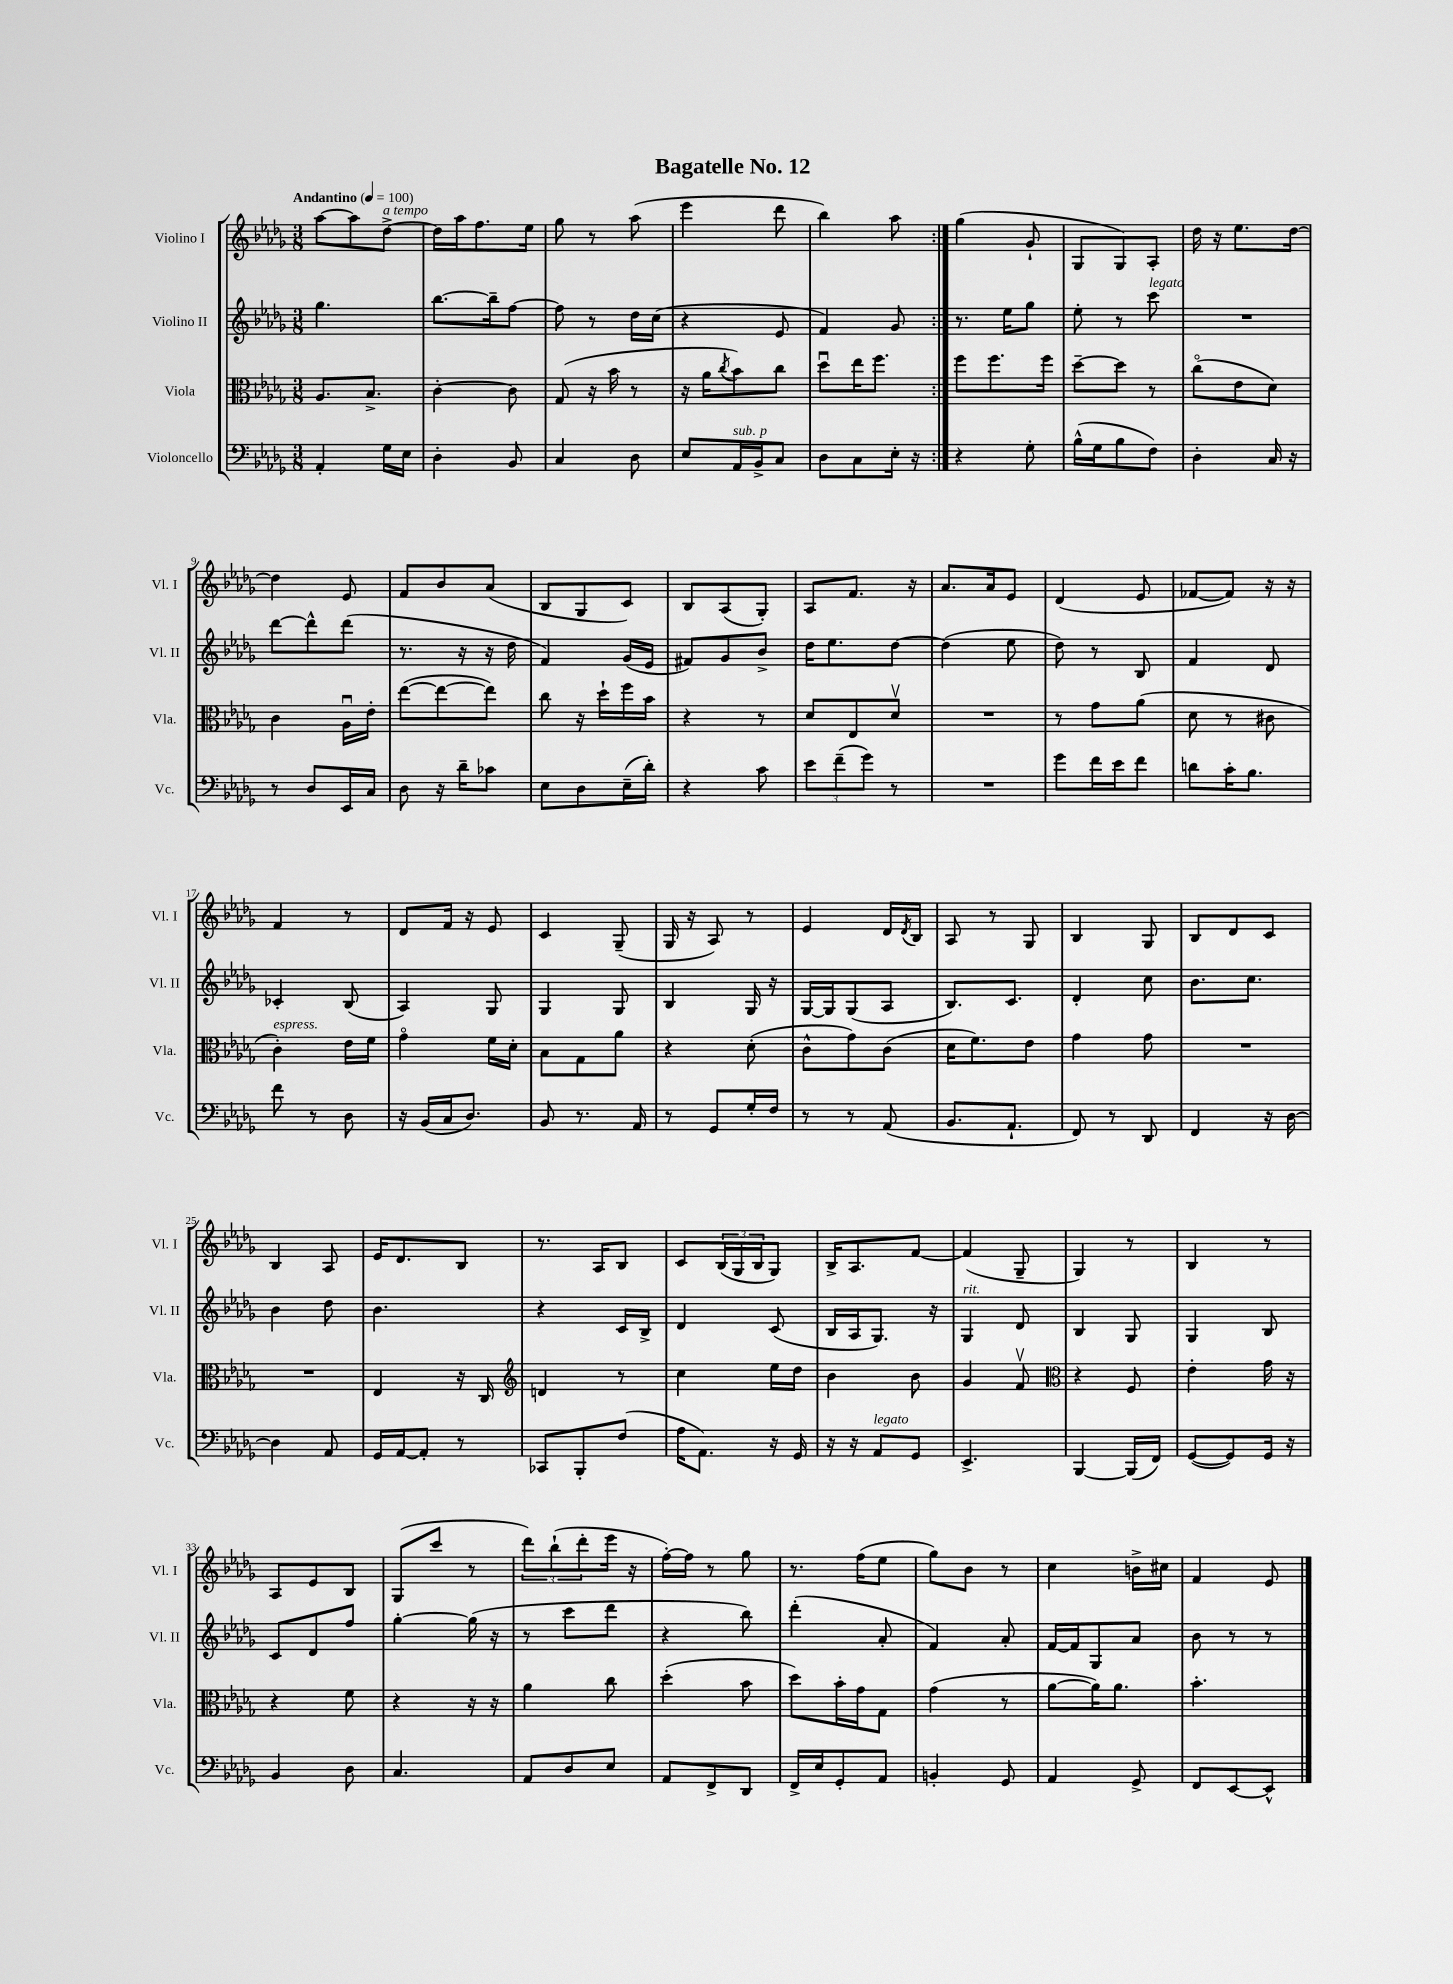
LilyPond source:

\header { title = "Bagatelle No. 12" }
<<
\new StaffGroup <<
\new Staff = "s0" \with { instrumentName = "Violino I" shortInstrumentName = "Vl. I" } {
    \clef treble \key des \major \numericTimeSignature \time 3/8 \tempo "Andantino" 4 = 100
    \repeat volta 2 { aes''8~ aes''8 des''8~->^\markup { \italic "a tempo" } |
    des''16 aes''16 f''8. ees''16 |
    ges''8 r8 aes''8( |
    ees'''4 des'''8 |
    bes''4) aes''8 | }
    ges''4( ges'8-! |
    ges8 ges8) aes8-. |
    des''16 r16 ees''8. des''16~ |
    des''4 ees'8 |
    f'8 bes'8 aes'8( |
    bes8 ges8 c'8) |
    bes8 aes8( ges8-.) |
    aes8 f'8. r16 |
    aes'8. aes'16 ees'8 |
    des'4( ees'8 |
    fes'8~ fes'8) r16 r16 |
    f'4 r8 |
    des'8 f'16 r16 ees'8 |
    c'4 ges8--( |
    ges16 r16 aes8) r8 |
    ees'4 des'16 \acciaccatura { des'8 } bes16 |
    aes8 r8 ges8 |
    bes4 ges8 |
    bes8 des'8 c'8 |
    bes4 aes8 |
    ees'16 des'8. bes8 |
    r8. aes16 bes8 |
    c'8 \tuplet 3/2 { bes16( ges16 bes16 } ges8) |
    bes16-> aes8. f'8~ |
    f'4( ges8-- |
    ges4) r8 |
    bes4 r8 |
    aes8 ees'8 bes8 |
    ges8( c'''8 r8 |
    \tuplet 3/2 { des'''8) bes''8-!( des'''8-. } ees'''16 r16 |
    f''16~-.) f''16 r8 ges''8 |
    r8. f''16( ees''8 |
    ges''8) bes'8 r8 |
    c''4 b'16-> cis''16 |
    f'4 ees'8 \bar "|." |
}
\new Staff = "s1" \with { instrumentName = "Violino II" shortInstrumentName = "Vl. II" } {
    \clef treble \key des \major \numericTimeSignature \time 3/8
    \repeat volta 2 { ges''4. |
    bes''8.~ bes''16-- f''8~ |
    f''8 r8 des''16 c''16( |
    r4 ees'8 |
    f'4) ges'8 | }
    r8. ees''16 ges''8 |
    ees''8-. r8 c'''8^\markup { \italic "legato" } |
    R4. |
    des'''8~ des'''8-^ des'''8( |
    r8. r16 r16 des''16 |
    f'4) ges'16( ees'16 |
    fis'8) ges'8 bes'8-> |
    des''16 ees''8. des''8~ |
    des''4( ees''8 |
    des''8) r8 bes8 |
    f'4 des'8 |
    ces'4-. bes8( |
    aes4) ges8 |
    ges4 ges8 |
    bes4 ges16 r16 |
    ges16~ ges16 ges8( aes8 |
    bes8.) c'8. |
    des'4-. c''8 |
    bes'8. c''8. |
    bes'4 des''8 |
    bes'4. |
    r4 c'16 bes16-> |
    des'4 c'8( |
    bes16 aes16 ges8.) r16 |
    ges4^\markup { \italic "rit." } des'8 |
    bes4 ges8 |
    ges4 bes8 |
    c'8 des'8 f''8 |
    ges''4~-. ges''16( r16 |
    r8 c'''8 des'''8 |
    r4 bes''8) |
    des'''4-.( aes'8-. |
    f'4) aes'8-. |
    f'16~ f'16 ges8 aes'8 |
    bes'8 r8 r8 \bar "|." |
}
\new Staff = "s2" \with { instrumentName = "Viola" shortInstrumentName = "Vla." } {
    \clef alto \key des \major \numericTimeSignature \time 3/8
    \repeat volta 2 { aes8. bes8.-> |
    c'4~-. c'8 |
    ges8( r16 bes'16 r8 |
    r16 aes'16 \acciaccatura { c''8 } bes'8) c''8 |
    des''8\downbow ees''16 f''8. | }
    f''8 f''8. f''16 |
    des''8~-- des''8 r8 |
    c''8\flageolet( ees'8 des'8) |
    c'4 aes16\downbow ees'16-. |
    ees''8~( ees''8~ ees''8) |
    c''8 r16 des''16-! f''16 bes'16 |
    r4 r8 |
    des'8 ees8 des'8\upbow |
    R4. |
    r8 ges'8 aes'8( |
    des'8 r8 cis'8 |
    c'4-.^\markup { \italic "espress." }) ees'16 f'16 |
    ges'4\flageolet f'16 des'16-. |
    bes8 ges8 aes'8 |
    r4 des'8-.( |
    c'8-^ ges'8) c'8( |
    des'16 f'8.) ees'8 |
    ges'4 ges'8 |
    R4. |
    R4. |
    ees4 r16 c16 |
    \clef treble d'4 r8 |
    c''4 ees''16 des''16 |
    bes'4 bes'8 |
    ges'4 f'8\upbow |
    \clef alto r4 f8 |
    ees'4-. ges'16 r16 |
    r4 f'8 |
    r4 r16 r16 |
    aes'4 c''8 |
    des''4-.( bes'8 |
    des''8) bes'16-. ges'16 ges8 |
    ges'4( r8 |
    aes'8~ aes'16) aes'8. |
    bes'4.-. \bar "|." |
}
\new Staff = "s3" \with { instrumentName = "Violoncello" shortInstrumentName = "Vc." } {
    \clef bass \key des \major \numericTimeSignature \time 3/8
    \repeat volta 2 { aes,4-. ges16 ees16 |
    des4-. bes,8 |
    c4 des8 |
    ees8 aes,16^\markup { \italic "sub. p" } bes,16-> c8 |
    des8 c8 ees16-. r16 | }
    r4 ges8-. |
    bes16-^( ges16 bes8 f8) |
    des4-. c16 r16 |
    r8 des8 ees,16 c16 |
    des8 r16 des'16-- ces'8 |
    ees8 des8 ees16--( des'16-.) |
    r4 c'8 |
    \tuplet 3/2 { ees'8 f'8--( ges'8) } r8 |
    R4. |
    ges'8 f'16 ees'16 f'8 |
    d'8 c'16-. bes8. |
    f'8 r8 des8 |
    r16 bes,16( c16 des8.) |
    bes,8 r8. aes,16 |
    r8 ges,8 ges16-. f16 |
    r8 r8 aes,8( |
    bes,8. aes,8.-! |
    f,8) r8 des,8 |
    f,4 r16 des16~ |
    des4 aes,8 |
    ges,16 aes,16~ aes,8-. r8 |
    ces,8 bes,,8-. f8( |
    aes16 aes,8.) r16 ges,16 |
    r16 r16 aes,8^\markup { \italic "legato" } ges,8 |
    ees,4.-> |
    bes,,4~ bes,,16( f,16) |
    ges,8~( ges,8) ges,16 r16 |
    bes,4 des8 |
    c4. |
    aes,8 des8 ees8 |
    aes,8 f,8-> des,8 |
    f,16-> ees16 ges,8-. aes,8 |
    b,4-. ges,8 |
    aes,4 ges,8-> |
    f,8 ees,8~ ees,8-^ \bar "|." |
}
>>
>>
